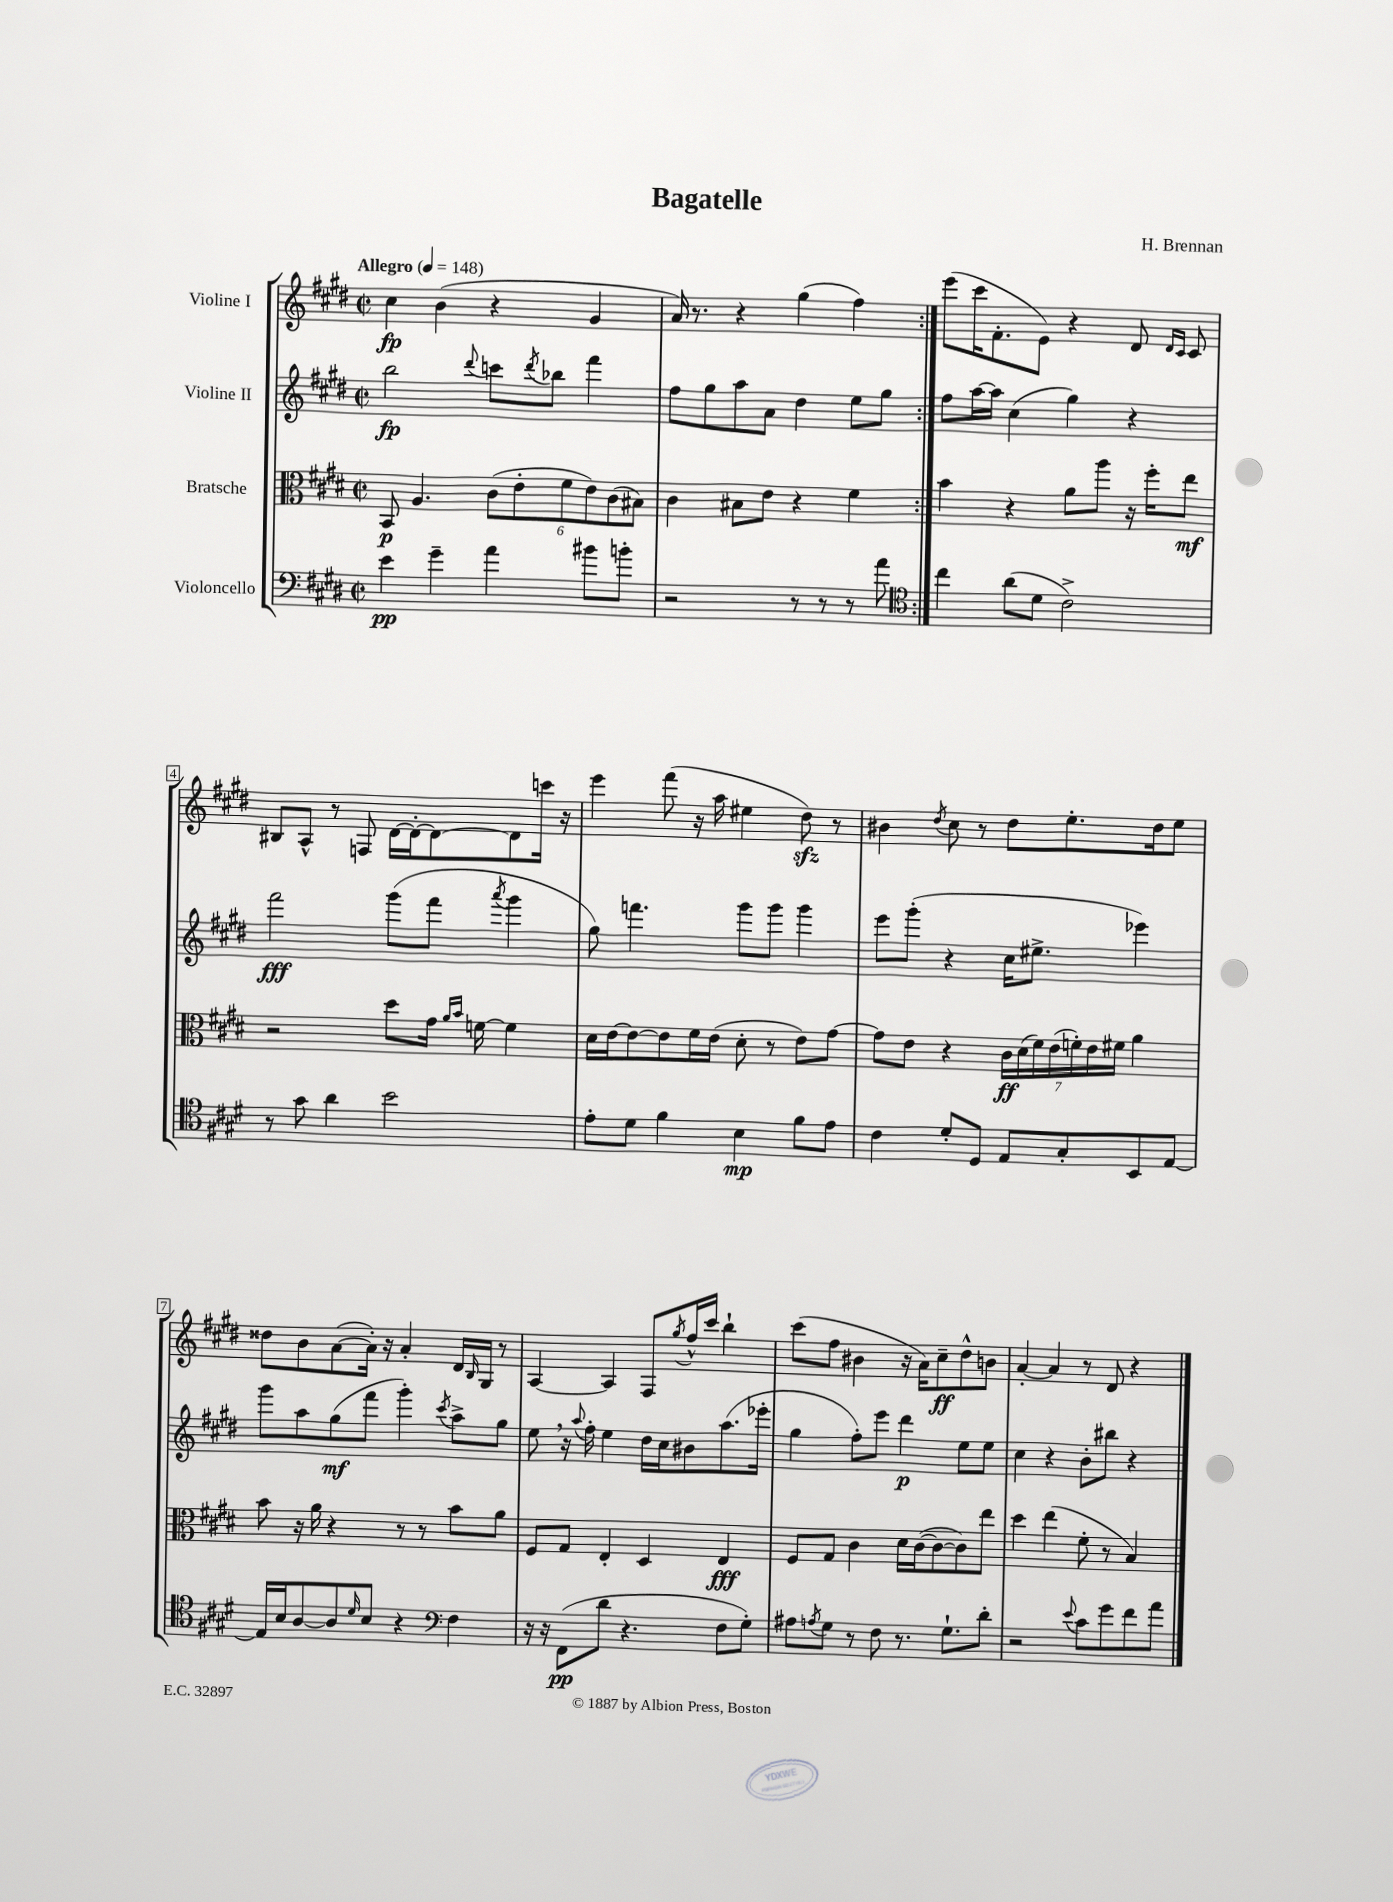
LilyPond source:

\header { title = "Bagatelle" composer = "H. Brennan" }
<<
\new StaffGroup <<
\new Staff = "s0" \with { instrumentName = "Violine I" } {
    \clef treble \key e \major \defaultTimeSignature \time 2/2 \tempo "Allegro" 4 = 148
    \repeat volta 2 { cis''4\fp b'4( r4 gis'4 |
    a'16) r8. r4 gis''4( fis''4) | }
    e'''8( cis'''16 fis'8.-. e'8) r4 dis'8 \grace { dis'16 cis'16 } cis'8 |
    bis8 a8-^ r8 f8 dis'16~ dis'16~-. dis'8~ dis'8 c'''16 r16 |
    e'''4 fis'''8( r16 a''16 eis''4 dis''8\sfz) r8 |
    bis'4 \acciaccatura { dis''8 } cis''8 r8 dis''8 e''8.-. dis''16 e''8 |
    disis''8 b'8 a'8~( a'16-.) r16 a'4-. dis'16 \grace { b16 } gis16 r8 |
    a4~ a4 fis8 \acciaccatura { gis''8 } fis''16-^ cis'''16 b''4-! |
    cis'''8( fis''8 bis'4 r16 a'16) cis''8--\ff dis''8-^ b'8 |
    a'4~-. a'4 r8 dis'8 r4 \bar "|." |
}
\new Staff = "s1" \with { instrumentName = "Violine II" } {
    \clef treble \key e \major \defaultTimeSignature \time 2/2
    \repeat volta 2 { b''2\fp \appoggiatura { dis'''8 } c'''8 \acciaccatura { dis'''8 } bes''8 fis'''4 |
    fis''8 gis''8 a''8 a'8 dis''4 e''8 gis''8 | }
    fis''8 a''16~ a''16 cis''4( gis''4) r4 |
    fis'''2\fff gis'''8( fis'''8 \acciaccatura { a'''8 } gis'''4 |
    gis''8) f'''4. gis'''8 gis'''8 gis'''4 |
    e'''8 gis'''8-.( r4 cis''16 eis''8.-> ees'''4) |
    gis'''8 a''8 gis''8\mf( fis'''8 gis'''4-.) \acciaccatura { cis'''8 } a''8-> gis''8 |
    e''8 \breathe r16 \appoggiatura { a''8 } fis''16-. e''4 dis''16 cis''16 bis'8 a''8.( ees'''16-. |
    gis''4 fis''8-.) e'''8 dis'''4\p e''8 e''8 |
    cis''4 r4 b'8-. bis''8 r4 \bar "|." |
}
\new Staff = "s2" \with { instrumentName = "Bratsche" } {
    \clef alto \key e \major \defaultTimeSignature \time 2/2
    \repeat volta 2 { b,8\p a4. \tuplet 6/4 { cis'8( e'8-. fis'8 e'8) cis'8( bis8) } |
    cis'4 bis8 e'8 r4 fis'4 | }
    b'4 r4 a'8 a''8 r16 fis''16-. e''8\mf |
    r2 dis''8 gis'16 \grace { a'16 b'16 } f'16~ f'4 |
    dis'16 e'16~ e'8~ e'8 fis'16 e'16( dis'8-. r8 e'8) gis'8~ |
    gis'8 e'8 r4 \tuplet 7/4 { cis'16\ff dis'16( fis'16) e'16( f'16-.) e'16 fis'16 } a'4 |
    b'8 r16 a'16 r4 r8 r8 b'8 a'8 |
    fis8 gis8 e4-. dis4 e4\fff |
    fis8 gis8 cis'4 dis'16 cis'16~( cis'8~ cis'8) e''8 |
    dis''4 e''4( fis'8-. r8 b4) \bar "|." |
}
\new Staff = "s3" \with { instrumentName = "Violoncello" } {
    \clef bass \key e \major \defaultTimeSignature \time 2/2
    \repeat volta 2 { e'4\pp gis'4-- a'4 bis'8 b'8-. |
    r2 r8 r8 r8 a'8 | }
    \clef tenor cis''4 a'8( dis'8 cis'2->) |
    r8 gis'8 a'4 b'2 |
    e'8-. dis'8 fis'4 b4\mp fis'8 e'8 |
    cis'4 dis'8-. dis8 e8 gis8-. b,8 e8~ |
    e16 b16 a8~ a8 \grace { dis'16 } b8 r4 \clef bass fis4 |
    r16 r16 fis,8\pp( dis'8 r4. fis8 gis8-.) |
    ais8 \acciaccatura { a8 } gis8 r8 fis8 r8. gis8.-! dis'8-. |
    r2 \appoggiatura { e'8 } cis'8 gis'8 fis'8 a'8 \bar "|." |
}
>>
>>
\layout { \context { \Score \override BarNumber.stencil = #(make-stencil-boxer 0.1 0.3 ly:text-interface::print) } }
